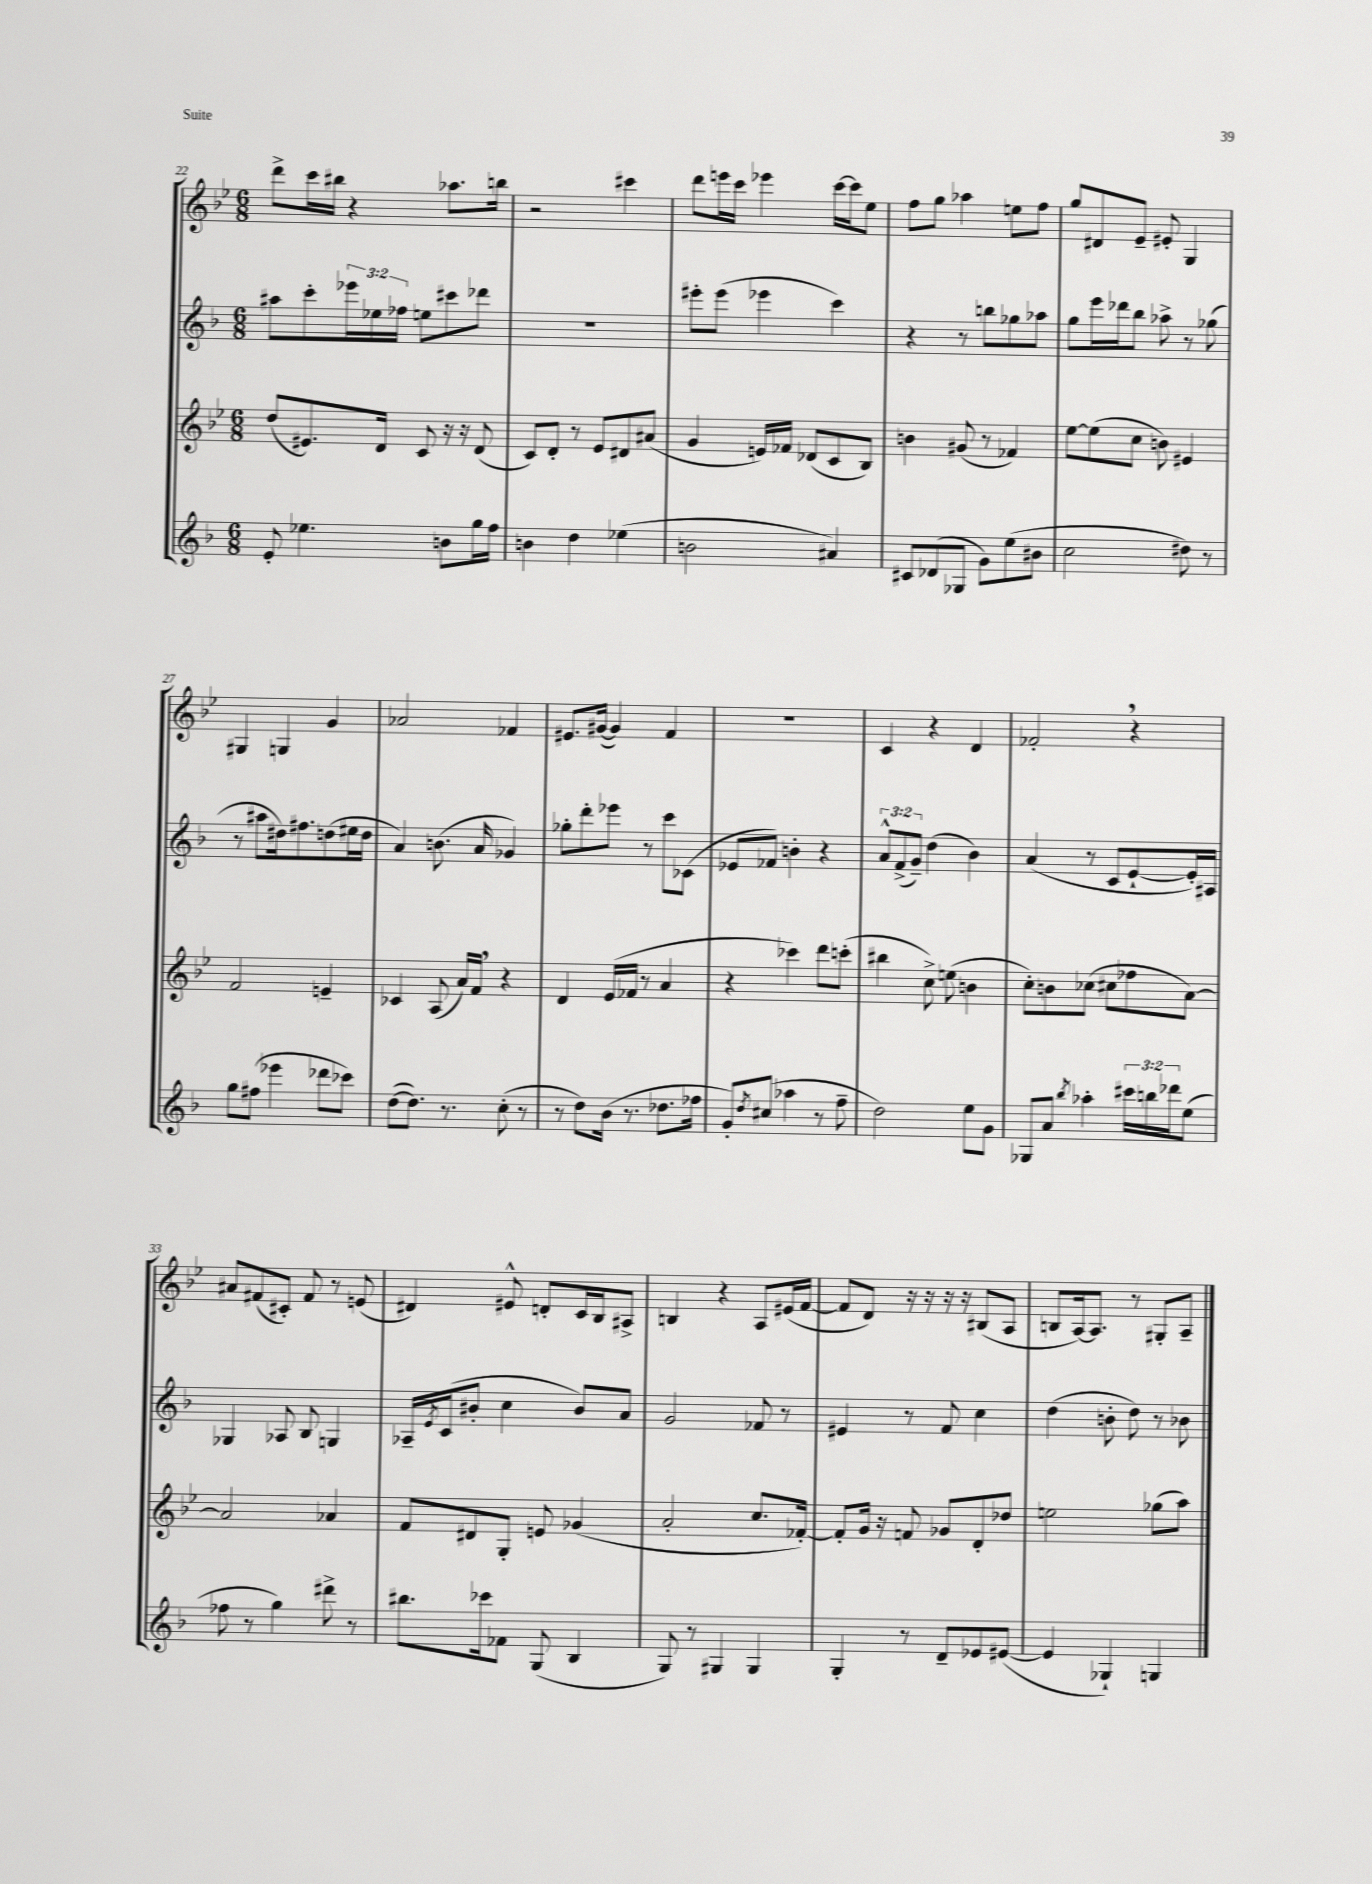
<<
\new StaffGroup <<
\new Staff = "s0" {
    \clef treble \key bes \major \numericTimeSignature \time 6/8
    d'''8-> c'''16 bis''16 r4 aes''8. b''16 |
    r2 cis'''4 |
    d'''8 e'''16 c'''16 ees'''4 c'''16~ c'''16 ees''8 |
    f''8 g''8 aes''4 e''8 f''8 |
    g''8 dis'8 ees'8-- eis'8-. g4 |
    gis4 g4 g'4 |
    aes'2 fes'4 |
    eis'8. gis'16~( gis'4) f'4 |
    R2. |
    c'4 r4 d'4 |
    fes'2-. \breathe r4 |
    ais'8 fis'8( cis'8-.) fis'8 r8 e'8( |
    dis'4) eis'8-^ d'8-. c'16 bes16 ais8-> |
    b4 r4 a8 eis'16( f'16~ |
    f'8 d'8) r16 r16 r16 r16 bis8( a8 |
    b8 a16~) a8. r8 gis8-. a8-- \bar "|." |
}
\new Staff = "s1" {
    \clef treble \key f \major \numericTimeSignature \time 6/8 \override Staff.TupletNumber.text = #tuplet-number::calc-fraction-text
    ais''8 c'''8-. \tuplet 3/2 { ees'''16 ees''16 fes''16 } e''8 cis'''8 des'''8 |
    R2. |
    eis'''8-. eis'''8( ees'''4 c'''4) |
    r4 r8 b''8 ges''8 aes''8 |
    g''8 e'''16 des'''16 bes''8 aes''8-> r8 ges''8( |
    r8 ais''8 dis''16) fis''8. d''8( eis''16 d''16 |
    a'4) b'8.( a'16 ges'4) |
    ges''8-. d'''8-. ees'''8 r8 c'''8 ces'8( |
    ees'8 fes'8) b'4-. r4 |
    \tuplet 3/2 { a'8-^ f'8->( g'8--) } d''4( bes'4) |
    a'4( r8 c'8 e'8~-! e'16-.) ais16 |
    ges4 aes8 bes8 g4 |
    aes16-- \acciaccatura { e'8 } c'16( bis'8-. c''4 bis'8) a'8 |
    g'2 fes'8 r8 |
    eis'4 r8 f'8 c''4 |
    d''4( b'8-. d''8) r8 bes'8 \bar "|." |
}
\new Staff = "s2" {
    \clef treble \key bes \major \numericTimeSignature \time 6/8
    d''8( eis'8.) d'16 c'8 r16 r16 d'8( |
    c'8) d'8-. r8 ees'8 dis'8 ais'8( |
    g'4 e'16) fes'16 des'8( c'8 bes8) |
    b'4 gis'8( r8 fes'4) |
    ees''8~ ees''8( c''8 b'8) eis'4 |
    f'2 e'4-- |
    ces'4 a8( a'16) f'16 \breathe r4 |
    d'4 ees'16( fes'16 r8 a'4 |
    r4 ces'''4) d'''8 c'''8-.( |
    bis''4 c''8->) e''8( b'4 |
    c''8-.) b'8 ces''8( cis''8 fes''8 a'8~) |
    a'2 aes'4 |
    f'8 dis'8 g8-. e'8 ges'4( |
    a'2-. c''8. fes'16~-.) |
    fes'8-. g'16 r16 f'8 ges'8 d'8-. des''8 |
    e''2 ges''8( a''8) \bar "|." |
}
\new Staff = "s3" {
    \clef treble \key f \major \numericTimeSignature \time 6/8 \override Staff.TupletNumber.text = #tuplet-number::calc-fraction-text
    e'8-. ees''4. b'8 g''16 f''16 |
    b'4 d''4 ees''4( |
    b'2 ais'4) |
    cis'8 des'8( ges8 g'8) e''8( bis'8 |
    c''2 dis''8) r8 |
    g''8 fis''8( ees'''4 des'''8 ces'''8) |
    d''8~( d''8.) r8. c''8-.( r8 |
    r8 d''8) bes'16( r8. des''8. fes''16 |
    g'8-.) \acciaccatura { d''8 } cis''8( aes''4 r8 f''8-- |
    d''2) e''8 g'8 |
    ges8 a'8 \acciaccatura { bes''8 } aes''4-. \tuplet 3/2 { cis'''16 b''16 des'''16 } e''8( |
    fes''8 r8 g''4) dis'''8-> r8 |
    bis''8. ces'''16 fes'8 g8( bes4 |
    g8) r8 gis4 gis4 |
    g4-. r8 d'8-- ees'8 eis'8~( |
    eis'4 ges4-!) g4 \bar "|." |
}
>>
>>
\layout { \context { \Score currentBarNumber = #22 } }
